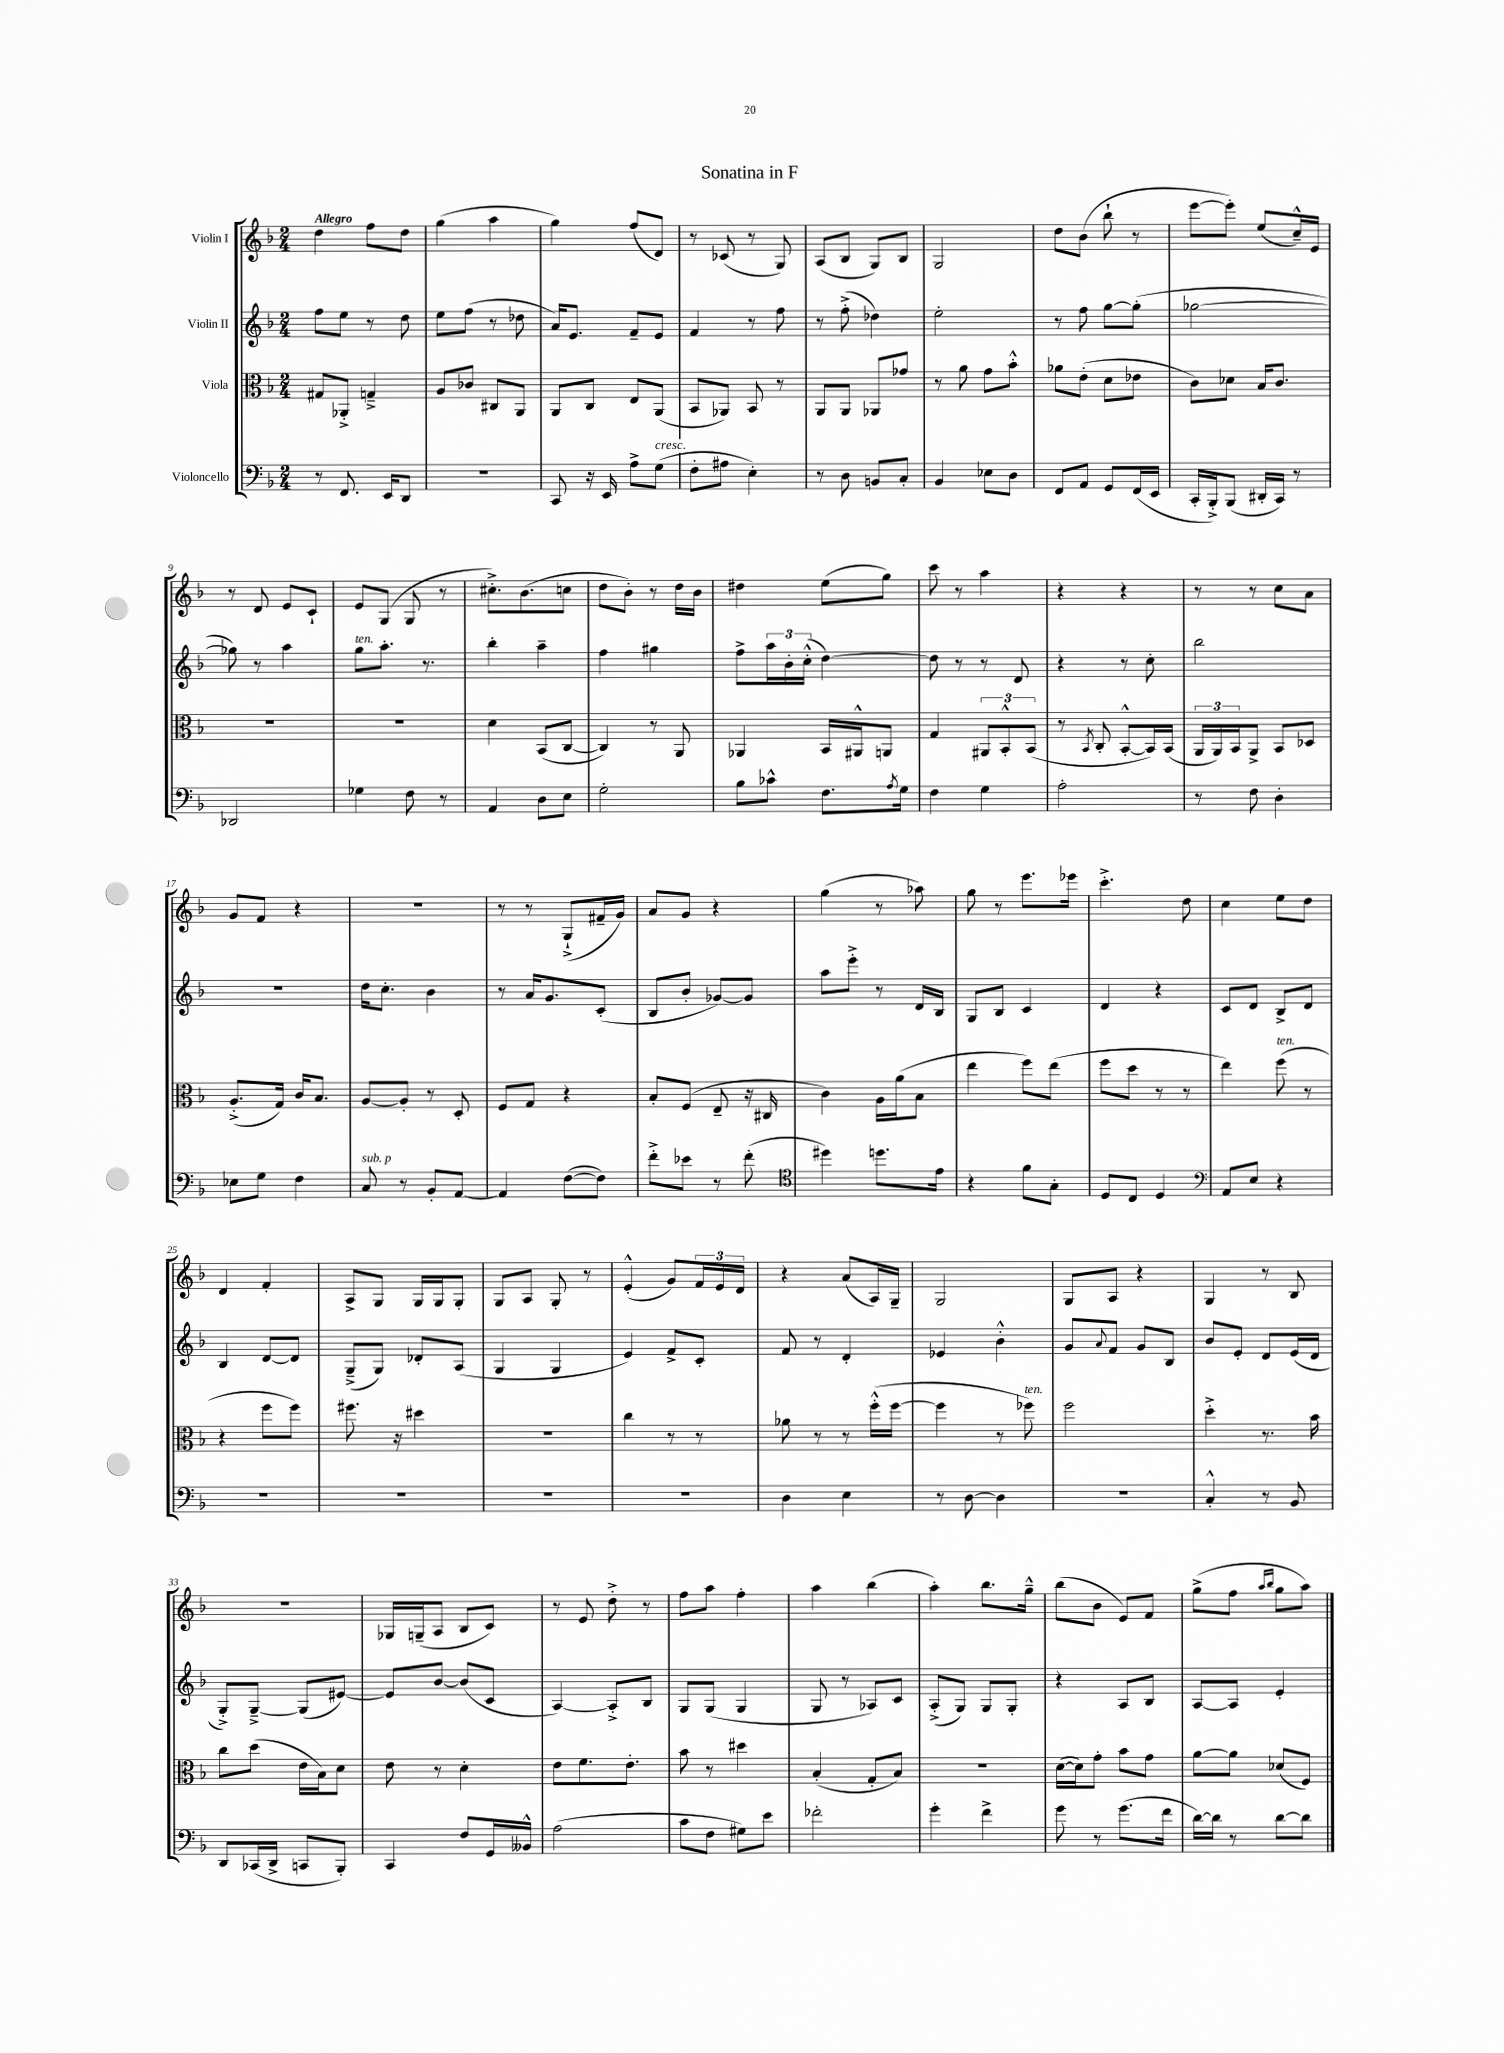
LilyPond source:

\header { title = "Sonatina in F" }
<<
\new StaffGroup <<
\new Staff = "s0" \with { instrumentName = "Violin I" } {
    \clef treble \key f \major \numericTimeSignature \time 2/4 \tempo "Allegro"
    d''4 f''8 d''8 |
    g''4( a''4 |
    g''4) f''8( d'8) |
    r8 ces'8( r8 g8) |
    a8( bes8 g8) bes8 |
    g2 |
    d''8 bes'8( bes''8-! r8 |
    e'''8~ e'''8-.) e''8( c''16---^) e'16 |
    r8 d'8 e'8 c'8-! |
    e'8 g8( g8 r8 |
    cis''8.-.->) bes'8.( c''8 |
    d''8 bes'8-.) r8 d''16 bes'16 |
    dis''4 e''8( g''8) |
    c'''8 r8 a''4 |
    r4 r4 |
    r8 r8 c''8 a'8 |
    g'8 f'8 r4 |
    r2 |
    r8 r8 g8-!->( fis'16-- g'16) |
    a'8 g'8 r4 |
    g''4( r8 aes''8) |
    g''8 r8 e'''8. ees'''16 |
    c'''4.-.-> d''8 |
    c''4 e''8 d''8 |
    d'4 f'4-. |
    a8-> g8 g16 g16 g8-. |
    g8 a8 g8-. r8 |
    e'4-.-^( g'8) \tuplet 3/2 { f'16 e'16 d'16 } |
    r4 a'8( a16) g16-- |
    g2 |
    g8 a8 r4 |
    g4 r8 bes8 |
    r2 |
    ges16 g16--( a8 bes8 c'8) |
    r8 e'8 d''8-.-> r8 |
    f''8 a''8 f''4-. |
    a''4 bes''4( |
    a''4-.) bes''8. g''16---^ |
    bes''8( bes'8 e'8) f'8 |
    g''8->( f''8 \grace { a''16 bes''16 } g''8 a''8) \bar "|." |
}
\new Staff = "s1" \with { instrumentName = "Violin II" } {
    \clef treble \key f \major \numericTimeSignature \time 2/4
    f''8 e''8 r8 d''8 |
    e''8 f''8( r8 des''8 |
    a'16) e'8. f'8-- e'8 |
    f'4 r8 f''8 |
    r8 f''8-.->( des''4) |
    e''2-. |
    r8 f''8 g''8~ g''8-.( |
    ges''2~ |
    ges''8) r8 a''4 |
    g''8^\markup { \italic "ten." } a''8.-. r8. |
    bes''4-. a''4-- |
    f''4 gis''4 |
    f''8-> \tuplet 3/2 { a''16 bes'16-. c''16-.-^( } d''4~) |
    d''8 r8 r8 d'8 |
    r4 r8 c''8-. |
    bes''2 |
    R2 |
    d''16 c''8.-. bes'4 |
    r8 a'16 g'8. c'8-.( |
    bes8 bes'8-. ges'8~) ges'8 |
    a''8 e'''8-.-> r8 d'16 bes16 |
    g8 bes8 c'4 |
    d'4 r4 |
    c'8 d'8 bes8-> d'8 |
    bes4 d'8~ d'8 |
    g8--->( g8) des'8-. a8( |
    g4 g4 |
    e'4) f'8-> c'8-. |
    f'8 r8 d'4-. |
    ees'4 bes'4-.-^ |
    g'8 \appoggiatura { a'8 } f'8 g'8 bes8 |
    bes'8 e'8-. d'8 e'16( d'16 |
    g8-.->) g8~---> g8( eis'8~) |
    eis'8 bes'8~ bes'8( c'8 |
    a4~) a8-.-> bes8 |
    g8 g8( g4 |
    g8 r8 aes8) c'8 |
    a8-.->( g8) g8 g8-. |
    r4 a8 bes8 |
    a8~ a8 e'4-. \bar "|." |
}
\new Staff = "s2" \with { instrumentName = "Viola" } {
    \clef alto \key f \major \numericTimeSignature \time 2/4
    gis8 aes,8-.-> g4---> |
    a8 ces'8 cis8 a,8 |
    a,8 c8 e8 a,8( |
    bes,8 aes,8) bes,8 r8 |
    a,8 a,8 aes,8 ges'8 |
    r8 a'8 g'8 bes'8-.-^ |
    aes'8 e'8-.( d'8 ees'8 |
    c'8) des'8 bes16 c'8. |
    r2 |
    R2 |
    d'4 bes,8( c8~ |
    c4) r8 a,8 |
    aes,4 bes,16 ais,16-^ a,8 |
    g4 \tuplet 3/2 { ais,8 bes,8-.-^ bes,8( } |
    r8 \acciaccatura { bes,8 } c8-. bes,8~-.-^ bes,16) bes,16( |
    \tuplet 3/2 { a,16 a,16) bes,16 } a,8-> bes,8 des8 |
    a8.-.->( g16) c'16 bes8. |
    a8~ a8-. r8 d8-. |
    f8 g8 r4 |
    bes8-. f8( e8-- r16 cis16 |
    c'4) a16 a'16( bes8 |
    e''4 f''8) e''8( |
    f''8 d''8 r8 r8 |
    e''4) f''8^\markup { \italic "ten." }( r8 |
    r4 f''8 f''8) |
    fis''8. r16 dis''4 |
    R2 |
    c''4 r8 r8 |
    aes'8 r8 r8 f''16-.-^( f''16~ |
    f''4 r8 fes''8^\markup { \italic "ten." }) |
    f''2 |
    d''4-.-> r8. bes'16 |
    c''8 d''8( e'16 bes16) d'8 |
    e'8 r8 d'4-. |
    e'8 f'8. e'8.-. |
    bes'8 r8 dis''4 |
    bes4-.( g8-. bes8) |
    r2 |
    d'16~( d'16) g'8-. bes'8 g'8 |
    a'8~ a'8 des'8( f8) \bar "|." |
}
\new Staff = "s3" \with { instrumentName = "Violoncello" } {
    \clef bass \key f \major \numericTimeSignature \time 2/4
    r8 f,8. e,16 d,8 |
    R2 |
    c,8 r16 e,16 a8-> g8^\markup { \italic "cresc." }( |
    f8-. ais8 e4-.) |
    r8 d8 b,8 c8-. |
    bes,4 ees8 d8 |
    f,8 a,8 g,8 f,16( e,16 |
    c,16-. bes,,16-.->) bes,,8( dis,16-. c,16) r8 |
    des,2 |
    ges4 f8 r8 |
    a,4 d8 e8 |
    g2-. |
    bes8 ces'8-^ f8. \acciaccatura { a8 } g16 |
    f4 g4 |
    a2-. |
    r8 f8 d4-. |
    ees8 g8 f4 |
    c8^\markup { \italic "sub. p" } r8 bes,8-. a,8~ |
    a,4 f8~( f8) |
    f'8-.-> ees'8 r8 f'8-.( |
    \clef tenor dis''4) d''8. e'16 |
    r4 f'8 g8-. |
    d8 c8 d4 |
    \clef bass a,8 e8 r4 |
    R2 |
    R2 |
    R2 |
    R2 |
    d4 e4 |
    r8 d8~ d4 |
    R2 |
    c4-.-^ r8 bes,8 |
    d,8 ces,16( d,16-> c,8 bes,,8-.) |
    c,4 f8 g,16 beses,16-^ |
    a2( |
    c'8 f8 gis8) e'8 |
    fes'2-. |
    g'4-. f'4-> |
    g'8 r8 g'8.( f'16 |
    d'16~) d'16 r8 d'8~ d'8 \bar "|." |
}
>>
>>
